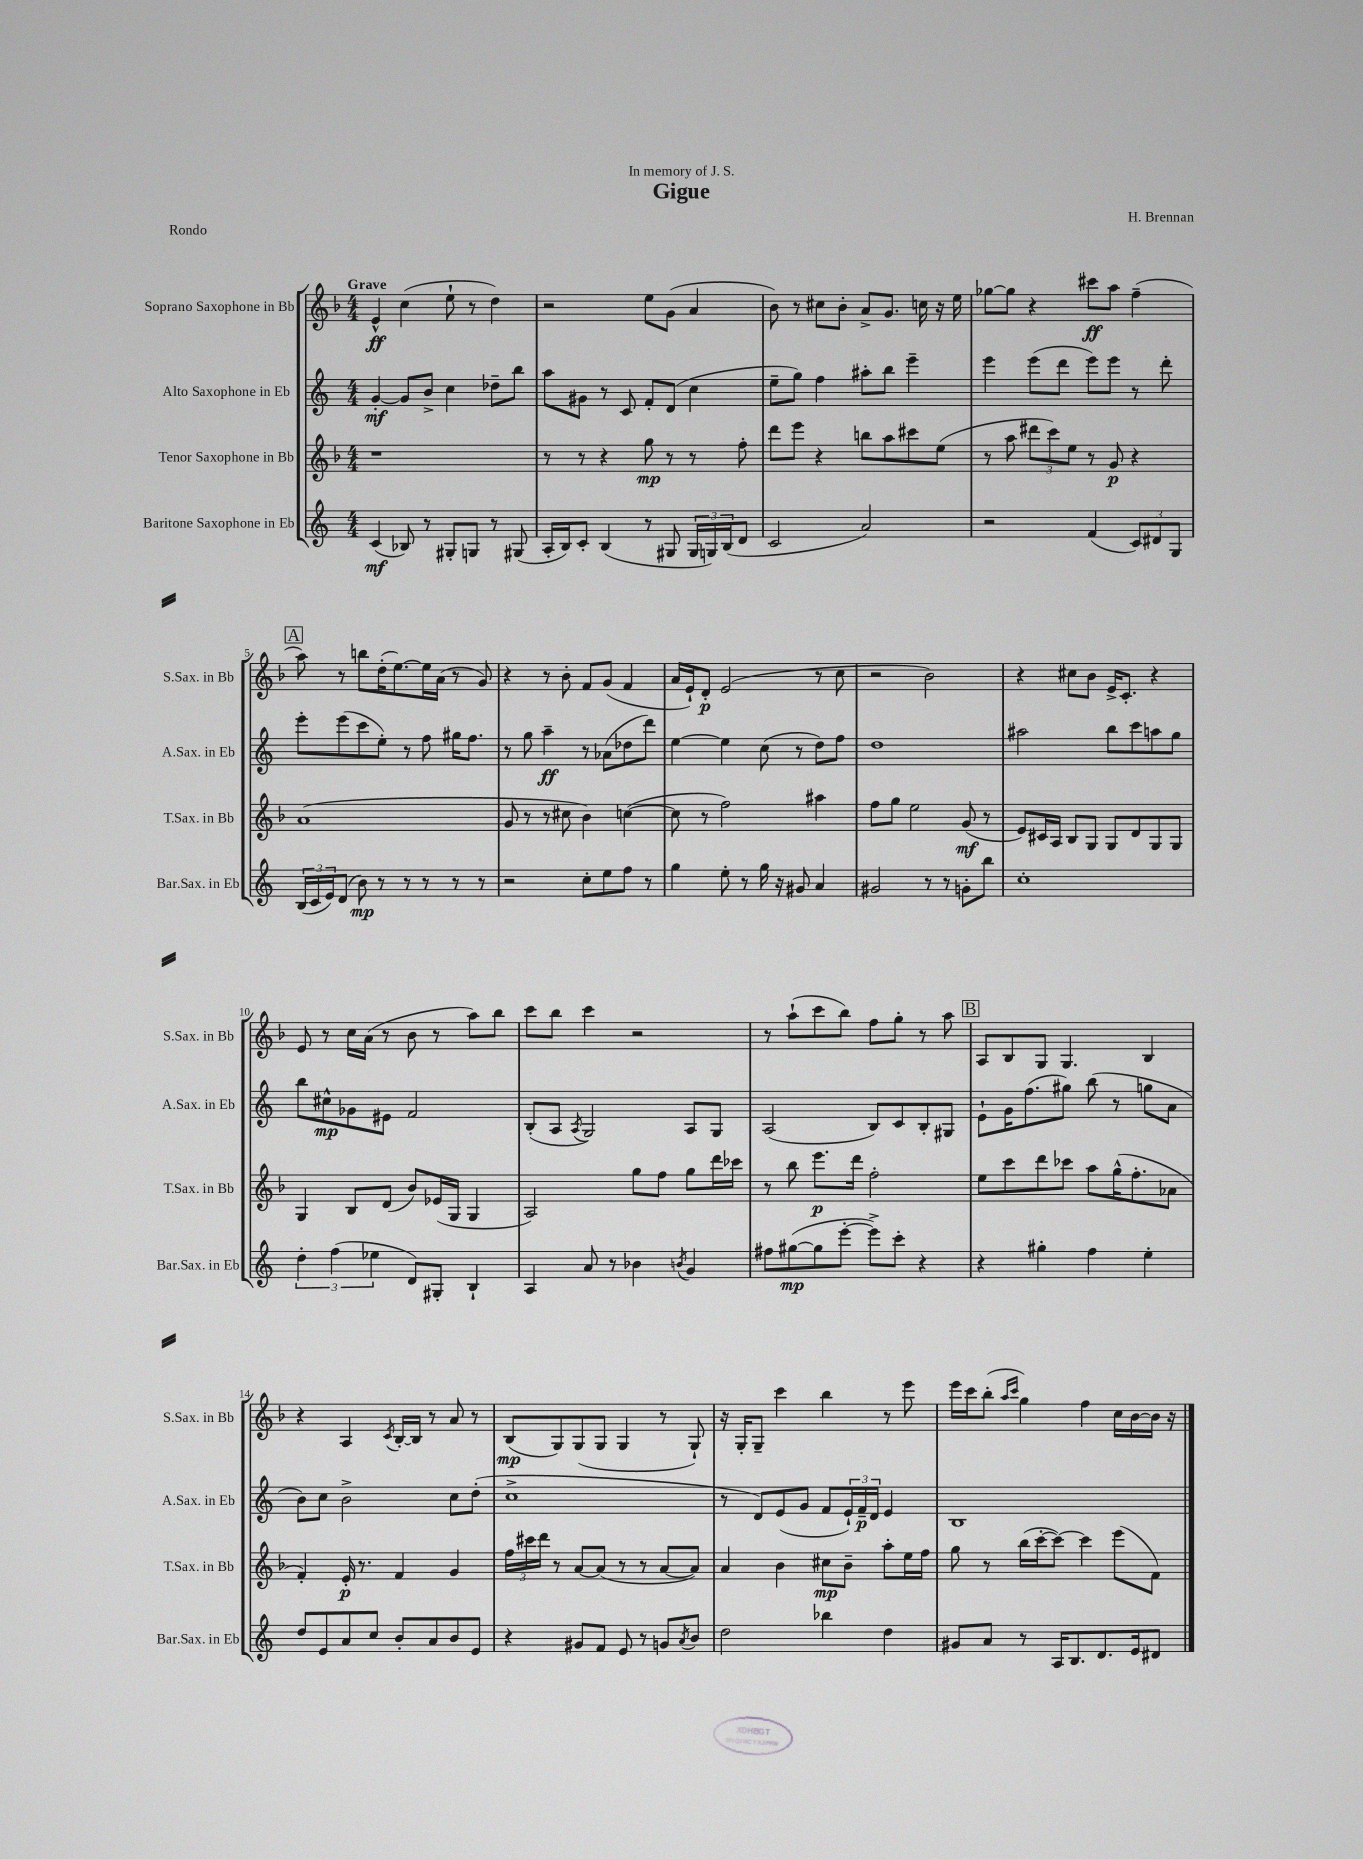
\header { title = "Gigue" composer = "H. Brennan" dedication = "In memory of J. S." piece = "Rondo" }
<<
\new StaffGroup <<
\new Staff = "s0" \with { instrumentName = "Soprano Saxophone in Bb" shortInstrumentName = "S.Sax. in Bb" } {
    \clef treble \key f \major \numericTimeSignature \time 4/4 \tempo "Grave"
    e'4-^\ff c''4( e''8-! r8 d''4) |
    r2 e''8 g'8( a'4 |
    bes'8) r8 cis''8 bes'8-. a'8-> g'8. c''16 r16 e''16 |
    ges''8~ ges''8 r4 cis'''8\ff a''8 f''4--( |
    \mark \markup { \box "A" } a''8) r8 b''8 d''16-.( e''8.~) e''16 a'16( r8 g'8) |
    r4 r8 bes'8-. f'8 g'8( f'4 |
    a'16 e'16-!) d'8-.\p e'2( r8 c''8 |
    r2 bes'2) |
    r4 cis''8 bes'8 e'16-> c'8.-. r4 |
    e'8 r8 c''16 a'16( r8 bes'8 r8 a''8) bes''8 |
    c'''8 bes''8 c'''4 r2 |
    r8 a''8-!( c'''8 bes''8) f''8 g''8-. r8 a''8 |
    \mark \markup { \box "B" } a8 bes8 g8 g4. bes4 |
    r4 a4 \acciaccatura { c'8 } bes16~-. bes16 r8 a'8 r8 |
    bes8\mp( g8) g8( g8 g4 r8 g8-!) |
    r16 g16-. g8-- c'''4 bes''4 r8 e'''8 |
    e'''16 c'''16 bes''8-.( \grace { a''16 c'''16 } g''4) f''4 c''16 bes'16~ bes'16 r16 \bar "|." |
}
\new Staff = "s1" \with { instrumentName = "Alto Saxophone in Eb" shortInstrumentName = "A.Sax. in Eb" } {
    \clef treble \key c \major \numericTimeSignature \time 4/4
    g'4~-.\mf g'8 b'8-> c''4 des''8-- b''8 |
    a''8 gis'8 r8 c'8 f'8-. d'8( c''4 |
    e''8-- g''8) f''4 ais''8-. b''8 e'''4-- |
    e'''4 e'''8( d'''8 e'''8) e'''8 r8 d'''8-. |
    \mark \markup { \box "A" } e'''8-. e'''8( c'''8 e''8-.) r8 f''8 gis''16 f''8. |
    r8 g''8 a''4--\ff r8 aes'8( des''8 d'''8) |
    e''4~ e''4 c''8( r8 d''8) f''8 |
    d''1 |
    ais''2 b''8 c'''8 a''8 g''8 |
    b''8 cis''8-^\mp ges'8 eis'8 f'2 |
    b8-.( a8 \acciaccatura { a8 } g2) a8 g8 |
    a2( b8) c'8 b8-. gis8 |
    \mark \markup { \box "B" } e'8-! g'16 f''8.( gis''8) b''8( r8 g''8 a'8 |
    b'8) c''8 b'2-> c''8 d''8-.( |
    c''1-> |
    r8 d'8) e'8( g'8 f'8 \tuplet 3/2 { e'16-!) f'16--\p d'16 } e'4 |
    b1 \bar "|." |
}
\new Staff = "s2" \with { instrumentName = "Tenor Saxophone in Bb" shortInstrumentName = "T.Sax. in Bb" } {
    \clef treble \key f \major \numericTimeSignature \time 4/4
    r1 |
    r8 r8 r4 g''8\mp r8 r8 f''8-. |
    d'''8 e'''8 r4 b''8 a''8 cis'''8 e''8( |
    r8 a''8 \tuplet 3/2 { dis'''8 c'''8) e''8 } r8 g'8\p r4 |
    \mark \markup { \box "A" } a'1( |
    g'8 r8 r8 cis''8 bes'4) c''4~( |
    c''8 r8 f''2) ais''4 |
    f''8 g''8 e''2 g'8\mf( r8 |
    e'8) cis'16 a16 bes8 g8 g8 d'8 g8 g8 |
    g4 bes8 d'8( bes'8) ees'16( g16 g4 |
    a2) g''8 f''8 g''8 d'''16 ces'''16 |
    r8 bes''8 e'''8.\p d'''16 f''2-. |
    \mark \markup { \box "B" } e''8 c'''8 d'''8 ces'''8 a''8 g''16-^( f''8.-. aes'8 |
    f'4-.) e'16-.\p r8. f'4 g'4 |
    \tuplet 3/2 { f''16 cis'''16 d'''16 } r8 a'8~ a'8( r8 r8 a'8~ a'8) |
    a'4 bes'4 cis''8\mp bes'8-- a''8-. e''16 f''16 |
    g''8 r8 bes''16( c'''16~-. c'''8~) c'''4 e'''8( f'8) \bar "|." |
}
\new Staff = "s3" \with { instrumentName = "Baritone Saxophone in Eb" shortInstrumentName = "Bar.Sax. in Eb" } {
    \clef treble \key c \major \numericTimeSignature \time 4/4
    c'4\mf( bes8) r8 gis8-. g8 r8 gis8( |
    a16-. b16) c'8-. b4( r8 gis8 \tuplet 3/2 { gis16 g16) b16( } d'8 |
    c'2 a'2) |
    r2 f'4( \tuplet 3/2 { c'8) dis'8 g8 } |
    \mark \markup { \box "A" } \tuplet 3/2 { b16( c'16 e'16) } d'8( b'8\mp) r8 r8 r8 r8 r8 |
    r2 c''8-. e''8 f''8 r8 |
    g''4 e''8-. r8 g''16 r16 gis'8 a'4 |
    gis'2 r8 r8 g'8-. b''8 |
    c''1-. |
    \tuplet 3/2 { d''4-. f''4( ees''4 } d'8) gis8-. b4-! |
    a4 a'8 r8 bes'4 \acciaccatura { b'8 } g'4 |
    fis''8 gis''8~\mp( gis''8 e'''8~-. e'''8->) c'''8-. r4 |
    \mark \markup { \box "B" } r4 gis''4-. f''4 e''4-. |
    d''8 e'8 a'8 c''8 b'8-. a'8 b'8 e'8 |
    r4 gis'8 f'8 e'8 r8 g'8 \acciaccatura { a'8 } b'8 |
    d''2 bes''4 d''4 |
    gis'8 a'8 r8 a16 b8. d'8. e'16 dis'8 \bar "|." |
}
>>
>>
